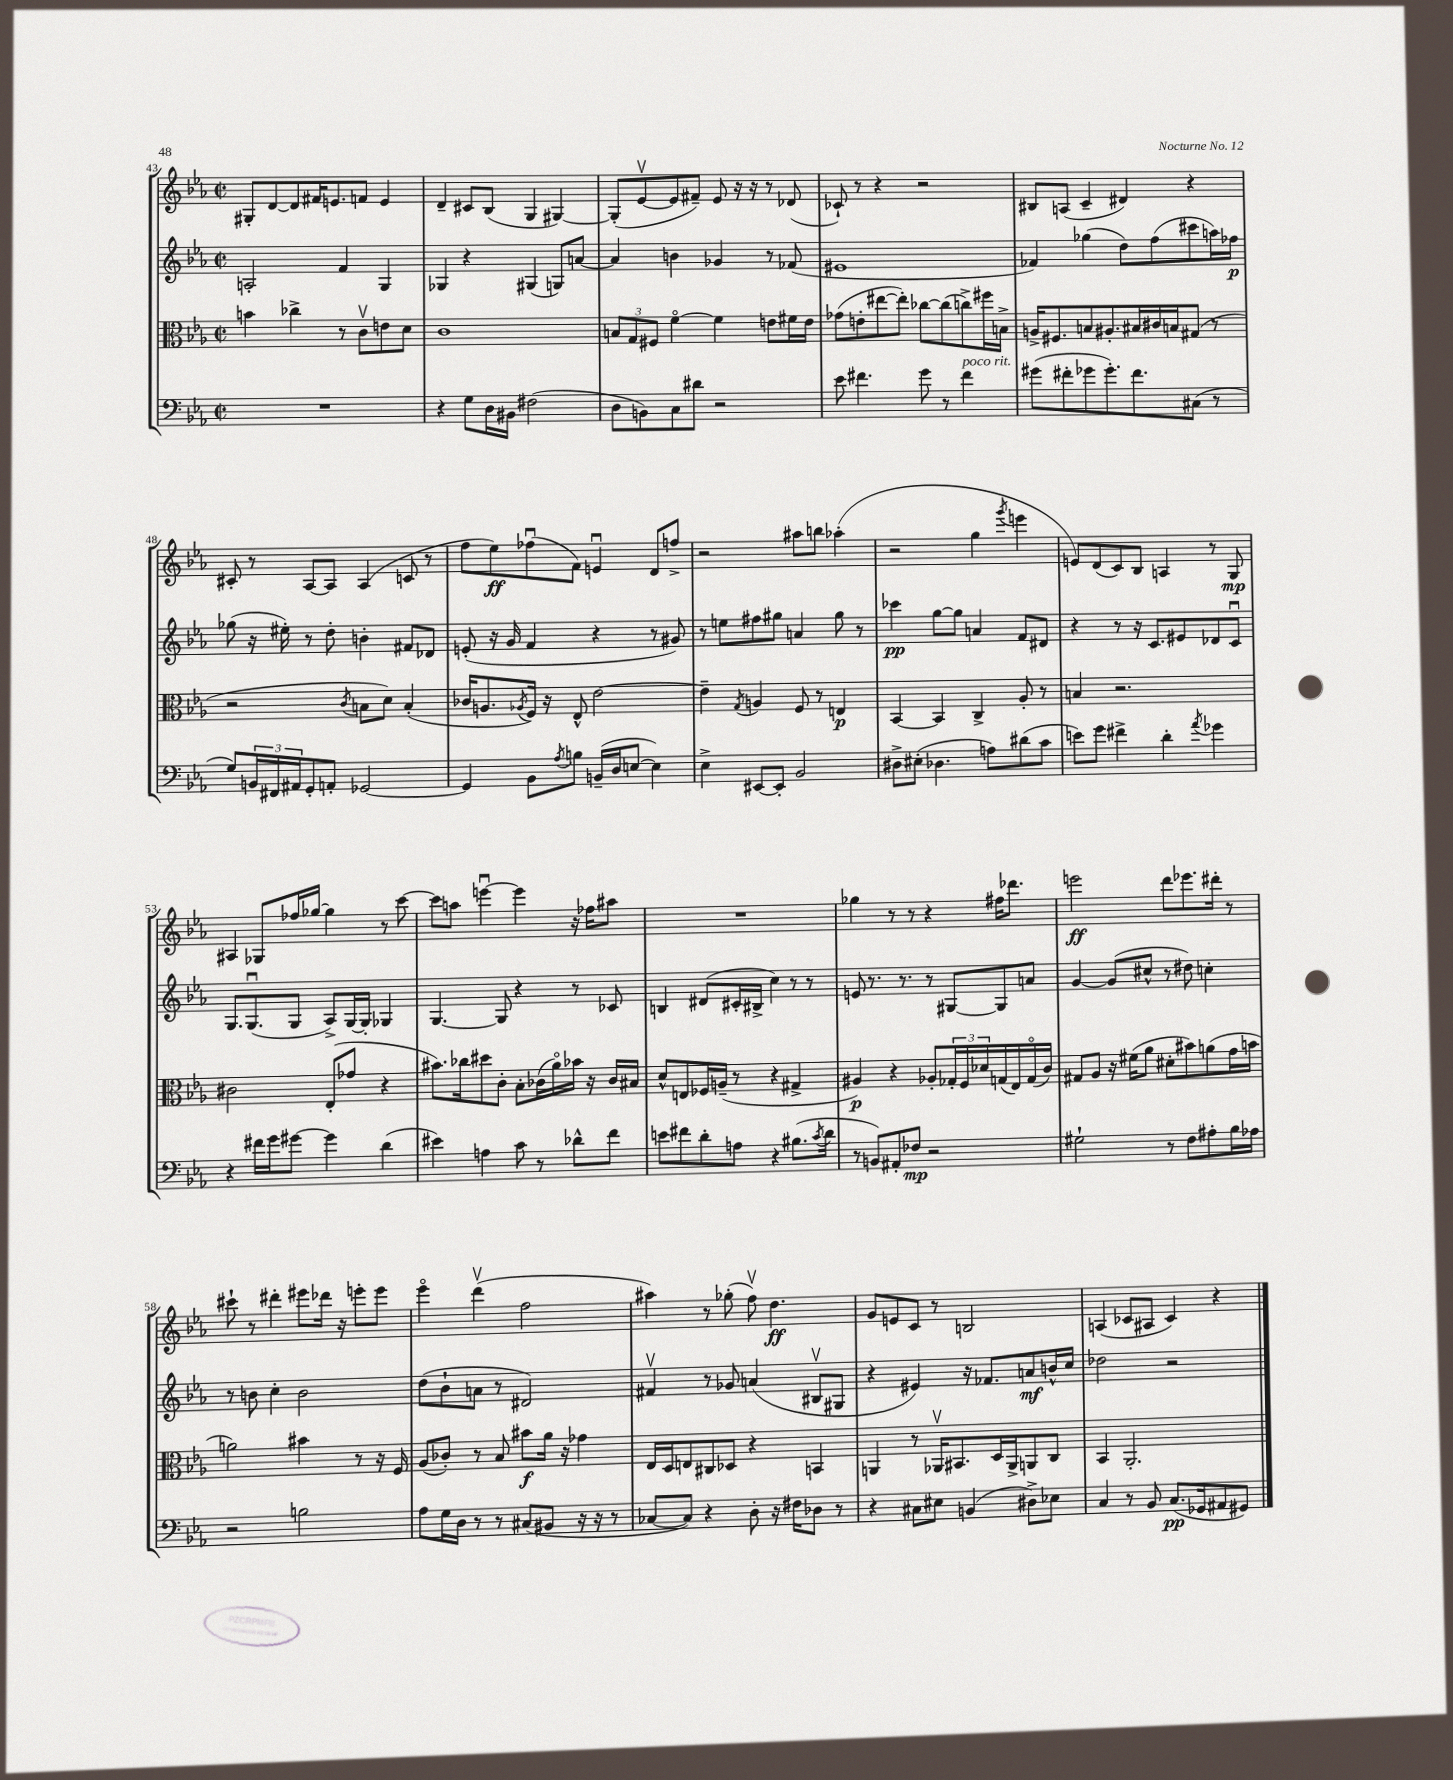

**kern	**dynam	**kern	**dynam	**kern	**dynam	**kern	**dynam
*part4	*part4	*part3	*part3	*part2	*part2	*part1	*part1
*staff4	*staff4	*staff3	*staff3	*staff2	*staff2	*staff1	*staff1
*clefF4	*	*clefC3	*	*clefG2	*	*clefG2	*
*k[b-e-a-]	*	*k[b-e-a-]	*	*k[b-e-a-]	*	*k[b-e-a-]	*
*M2/2	*	*M2/2	*	*M2/2	*	*M2/2	*
*met(c|)	*	*met(c|)	*	*met(c|)	*	*met(c|)	*
=43	=43	=43	=43	=43	=43	=43	=43
1r	.	4bn\	.	2An'/	.	8G#X'/L	.
.	.	.	.	.	.	[8d/	.
.	.	4cc-X^\	.	.	.	8d/]	.
.	.	.	.	.	.	16f#X/K	.
.	.	.	.	.	.	8.en/	.
.	.	8r	.	4f/	.	.	.
.	.	8cv\L	.	.	.	8fn/J	.
.	.	8en\	.	4G/	.	4e/	.
.	.	8d\J	.	.	.	.	.
=44	=44	=44	=44	=44	=44	=44	=44
4r	.	1c	.	4G-X/	.	4d~/	.
8G\L	.	.	.	4r	.	8c#X/L	.
16D\L	.	.	.	.	.	(8B-/J	.
16BB#X\JJ	.	.	.	.	.	.	.
(2F#X\	.	.	.	(4G#X/	.	4G/	.
.	.	.	.	8Gn/L)	.	[4G#X/)	.
.	.	.	.	[8an/J	.	.	.
=45	=45	=45	=45	=45	=45	=45	=45
8D\L	.	12Bn/L	.	4a/]	.	(8G#'/L]	.
.	.	12G/	.	.	.	.	.
8BBn\)	.	.	.	.	.	[8e-v/	.
.	.	12F#X/J	.	.	.	.	.
8C\	.	[4f\	.	4bn\	.	8e-/]	.
8d#X\J	.	.	.	.	.	8f#X~/J)	.
2r	.	4f\]	.	4g-X/	.	8e-/	.
.	.	.	.	.	.	16r	.
.	.	.	.	.	.	16r	.
.	.	8en\L	.	8r	.	8r	.
.	.	16f#X\L	.	(8f-X/	.	(8d-X/	.
.	.	16e\JJ	.	.	.	.	.
=46	=46	=46	=46	=46	=46	=46	=46
8e-\	.	(8g-X\L	.	1e#X	.	8c-X`/)	.
4.f#X\	.	8en'\	.	.	.	8r	.
.	.	[8ee#X\	.	.	.	4r	.
.	.	8ee#'\J])	.	.	.	.	.
8g\	.	[8cc-X\L	.	.	.	2r	.
8r	.	(8cc-\]	.	.	.	.	.
!LO:TX:a:i:t=poco rit.	!	!	!	!	!	!	!
4f#\	.	8ccn^\)	.	.	.	.	.
.	.	16ff#X\L	.	.	.	.	.
.	.	16Bn^\JJ	.	.	.	.	.
=47	=47	=47	=47	=47	=47	=47	=47
(8g#X\L	.	16An^/KL	.	4f-X/)	.	8B#X/L	.
.	.	8.F#X/	.	.	.	.	.
8f#X'\	.	.	.	.	.	(8An/J	.
8g-X\	.	8Bn/	.	(4gg-X\	.	4c~/	.
8.g-'\)	.	8.A#X'/	.	.	.	.	.
.	.	.	.	8dd\L)	.	4d#X/)	.
8.f#\	.	16B#X/L	.	.	.	.	.
.	.	16c#X/	.	(8ff\	.	.	.
.	.	16Bn/J	.	.	.	.	.
(8C#X\J	.	(8G#X/J	.	8ccc#X\	.	4r	.
8r	.	8r	.	16aan\L)	.	.	.
.	.	.	.	16ff-X\JJ	p	.	.
!!LO:LB:g=z
=48	=48	=48	=48	=48	=48	=48	=48
8G/L)	.	2r	.	(8gg-X\	.	8c#X'/	.
24BBn/L	.	.	.	16r	.	8r	.
24FF#X/	.	.	.	.	.	.	.
.	.	.	.	16ee#X'\)	.	.	.
24AA#X/J	.	.	.	.	.	.	.
8GG'/	.	.	.	8r	.	[8A-/L	.
8AAn'/J	.	.	.	8dd'\	.	8A-/J]	.
.	.	8qc/	.	.	.	.	.
[2GG-X/	.	8Bn\L	.	4bn'\	.	(4A-/	.
.	.	8d\J)	.	.	.	.	.
.	.	(4B'/	.	8f#X/L	.	8cn/	.
.	.	.	.	8d-X/J	.	8r	.
=49	=49	=49	=49	=49	=49	=49	=49
4GG-/]	.	16c-X/KL	.	(8en'/	.	8ff\L	.
.	.	8.An/	.	.	.	.	.
.	.	.	.	16r	.	8ee-\)	ff
.	.	.	.	16g/	.	.	.
.	.	8qA-X/	.	.	.	.	.
8BB-\L	.	16F/Jk)	.	4f/	.	(8ff-Xu\	.
.	.	16r	.	.	.	.	.
8qA-/	.	.	.	.	.	.	.
8Bn\J	.	8E-^^/	.	.	.	8f\J)	.
(16BBn~/LL	.	[2e-\	.	4r	.	4enu/	.
16D/J	.	.	.	.	.	.	.
[8En/J	.	.	.	.	.	.	.
4E\])	.	.	.	8r	.	8d/L	.
.	.	.	.	8g#X/)	.	8ffn^/J	.
=50	=50	=50	=50	=50	=50	=50	=50
4E-^\	.	4e-~\]	.	8r	.	2r	.
.	.	.	.	8een\L	.	.	.
.	.	8qG/	.	.	.	.	.
[8EE#X/L	.	4An/	.	8ff#X\	.	.	.
8EE#'/J]	.	.	.	8gg#X\J	.	.	.
2BB-/	.	8F/	.	4an/	.	8aa#X\L	.
.	.	8r	.	.	.	8bbn\J	.
.	.	4En/	p	8gg#\	.	(4aa-X'\	.
.	.	.	.	8r	.	.	.
=51	=51	=51	=51	=51	=51	=51	=51
8D#X^\L	.	[4BB-/	.	4ccc-X\	pp	2r	.
(8E#X'\J	.	.	.	.	.	.	.
4.D-X\	.	4BB-/]	.	[8gg\L	.	.	.
.	.	.	.	8gg\J]	.	.	.
.	.	4C^/	.	4an/	.	4gg\	.
8An\L)	.	.	.	.	.	.	.
.	.	.	.	.	.	8qggg/	.
(8d#X\	.	8A-'/	.	8f/L	.	4eeen\	.
8c\J	.	8r	.	8d#X/J	.	.	.
=52	=52	=52	=52	=52	=52	=52	=52
8en\L)	.	4Bn/	.	4r	.	8en/L)	.
8g\J	.	.	.	.	.	(8d/	.
4f#X^\	.	2.r	.	8r	.	8c/)	.
.	.	.	.	16r	.	8B-/J	.
.	.	.	.	8.c/L	.	.	.
4d'\	.	.	.	.	.	4An/	.
.	.	.	.	8e#X/	.	.	.
8qa-/	.	.	.	.	.	.	.
4g-X\	.	.	.	8d-X/	.	8r	.
.	.	.	.	8cu/J	.	8G/	mp
!!LO:LB:g=z
=53	=53	=53	=53	=53	=53	=53	=53
4r	.	2c#X\	.	8.G/L	.	4A#X/	.
.	.	.	.	(8.Gu/	.	.	.
16f#X\LL	.	.	.	.	.	8G-X/L	.
16g\J	.	.	.	.	.	.	.
[8g#X\J	.	.	.	8G/J	.	16ff-X/L	.
.	.	.	.	.	.	[16gg-X/JJ	.
4g#\]	.	(8E-'/L	.	8A-^/L)	.	4gg-\]	.
.	.	8g-X/J	.	[16G/L	.	.	.
.	.	.	.	16G'/JJ]	.	.	.
(4d\	.	4r	.	4G-X/	.	8r	.
.	.	.	.	.	.	[8ccc\	.
=54	=54	=54	=54	=54	=54	=54	=54
4e#X\)	.	8.b#X\L)	.	[4.G/	.	8ccc\L]	.
.	.	.	.	.	.	8aan\J	.
.	.	16cc-X\k	.	.	.	.	.
4An\	.	8dd#X\	.	.	.	[4eeenu\	.
.	.	8c'\J	.	8G/]	.	.	.
8c\	.	8B-'\L	.	4r	.	4eee\]	.
8r	.	(16c-X\L	.	.	.	.	.
.	.	16a-\)	.	.	.	.	.
8d-X^^\L	.	16b-X\JJ	.	8r	.	16r	.
.	.	16r	.	.	.	16ff-X\KL	.
8f\J	.	16c-/LL	.	8c-X/	.	8aa#X\J	.
.	.	16B#X/JJ	.	.	.	.	.
=55	=55	=55	=55	=55	=55	=55	=55
8en\L	.	8d^^/L	.	4Bn/	.	1r	.
8f#X\	.	8En/	.	.	.	.	.
8d'\	.	16F-X/L	.	(8d#X/L	.	.	.
.	.	(16An~/JJ	.	.	.	.	.
8An\J	.	8r	.	16c#X'/L	.	.	.
.	.	.	.	16B#X^/JJ	.	.	.
4r	.	4r	.	4cc\)	.	.	.
(8.B#X\L	.	4G#X^/	.	8r	.	.	.
.	.	.	.	8r	.	.	.
8qc/	.	.	.	.	.	.	.
16d\Jk	.	.	.	.	.	.	.
=56	=56	=56	=56	=56	=56	=56	=56
8r	.	4A#X/)	p	8en/	.	4gg-X\	.
8BBn/L)	.	.	.	8.r	.	.	.
8AA#X'/	.	4r	.	.	.	8r	.
.	.	.	.	8.r	.	.	.
8F-X/J	mp	.	.	.	.	8r	.
2r	.	8A-X'/L	.	8r	.	4r	.
.	.	24G-X'/L	.	[8G#X/L	.	.	.
.	.	24F/	.	.	.	.	.
.	.	24d-X/	.	.	.	.	.
.	.	(16Gn/	.	8G#/]	.	16ff#X\KL	.
.	.	16E-/)	.	.	.	8.ddd-X\J	.
.	.	(16G/	.	8an/J	.	.	.
.	.	16c/JJ)	.	.	.	.	.
=57	=57	=57	=57	=57	=57	=57	=57
2G#X`\	.	8G#X/L	.	[4g/	.	2eeen\	ff
.	.	8A-/J	.	.	.	.	.
.	.	16r	.	(8g/L]	.	.	.
.	.	(16f#X\KL	.	.	.	.	.
.	.	8a-\J	.	8cc#X^^/J	.	.	.
8r	.	8d#X'\L	.	8r	.	8ddd\L	.
8F\L	.	8b#X\)	.	8dd#X\)	.	8.eee-X\	.
8A#X'\	.	(8an\	.	4ccn'\	.	.	.
.	.	.	.	.	.	16ddd#X'\Jk	.
16B-\L	.	16g\L	.	.	.	8r	.
16A-X\JJ	.	16bn\JJ	.	.	.	.	.
!!LO:LB:g=z
=58	=58	=58	=58	=58	=58	=58	=58
2r	.	2an\)	.	8r	.	8ccc#X`\	.
.	.	.	.	8bn\	.	8r	.
.	.	.	.	4cc'\	.	4ddd#X'\	.
2Bn\	.	4b#X\	.	2b\	.	8eee#X\L	.
.	.	.	.	.	.	16ddd-X\Jk	.
.	.	.	.	.	.	16r	.
.	.	8r	.	.	.	8eeen'\L	.
.	.	16r	.	.	.	8eee\J	.
.	.	16F/	.	.	.	.	.
=59	=59	=59	=59	=59	=59	=59	=59
8A-\L	.	(8A-/L	.	(8dd\L	.	4eee-\	.
16G\L	.	8c-X'/J)	.	8b-`\	.	.	.
16D\JJ	.	.	.	.	.	.	.
8r	.	8r	.	8an\J	.	(4dddv\	.
8r	.	8B-/	.	8r	.	.	.
(8C#X/L	.	8b#X\L	f	2d#X/)	.	2ff\	.
8BB#X/J	.	16a-\Jk	.	.	.	.	.
.	.	16r	.	.	.	.	.
16r	.	4g-X\	.	.	.	.	.
16r	.	.	.	.	.	.	.
8r	.	.	.	.	.	.	.
=60	=60	=60	=60	=60	=60	=60	=60
[8C-X/L	.	16E-/LL	.	4f#Xv/	.	4aa#X\)	.
.	.	16D/J	.	.	.	.	.
8C-/J])	.	8En/	.	.	.	.	.
4r	.	8C#X/	.	8r	.	8r	.
.	.	8D-X/J	.	8g-X/	.	(8gg-X'\	.
8D'\	.	4r	.	(4an/	.	8ffv\)	.
16r	.	.	.	.	.	4.dd\	ff
16F#X\KL	.	.	.	.	.	.	.
8D-X\J	.	4BBn/	.	8B#Xv/L	.	.	.
8r	.	.	.	8G#X/J	.	.	.
=61	=61	=61	=61	=61	=61	=61	=61
4r	.	4AAn/	.	4r	.	8g/L	.
.	.	.	.	.	.	8en/	.
8C#X\L	.	8r	.	4e#X/)	.	8c/J	.
8E#X\J	.	16AA-Xv/KL	.	.	.	8r	.
.	.	8.BB#X/	.	.	.	.	.
(4BBn/	.	.	.	16r	.	2Bn/	.
.	.	.	.	8.f-X/L	.	.	.
.	.	16D/L	.	.	.	.	.
.	.	16AA-^/J	.	.	.	.	.
8D#X^\L)	.	8AAn/	.	8an/	mf	.	.
8E-X\J	.	8C/J	.	16bn^^/L	.	.	.
.	.	.	.	16cc/JJ	.	.	.
=62	=62	=62	=62	=62	=62	=62	=62
4C/	.	4BB-/	.	2dd-X\	.	(4An/	.
8r	.	2.AA-'/	.	.	.	8c-X/L	.
8BB-/	.	.	.	.	.	8A#X/J	.
(8.C/L	pp	.	.	2r	.	4c-/)	.
16GG-X/k	.	.	.	.	.	.	.
8AA#X/	.	.	.	.	.	4r	.
8GG#X/J)	.	.	.	.	.	.	.
==	==	==	==	==	==	==	==
*-	*-	*-	*-	*-	*-	*-	*-
